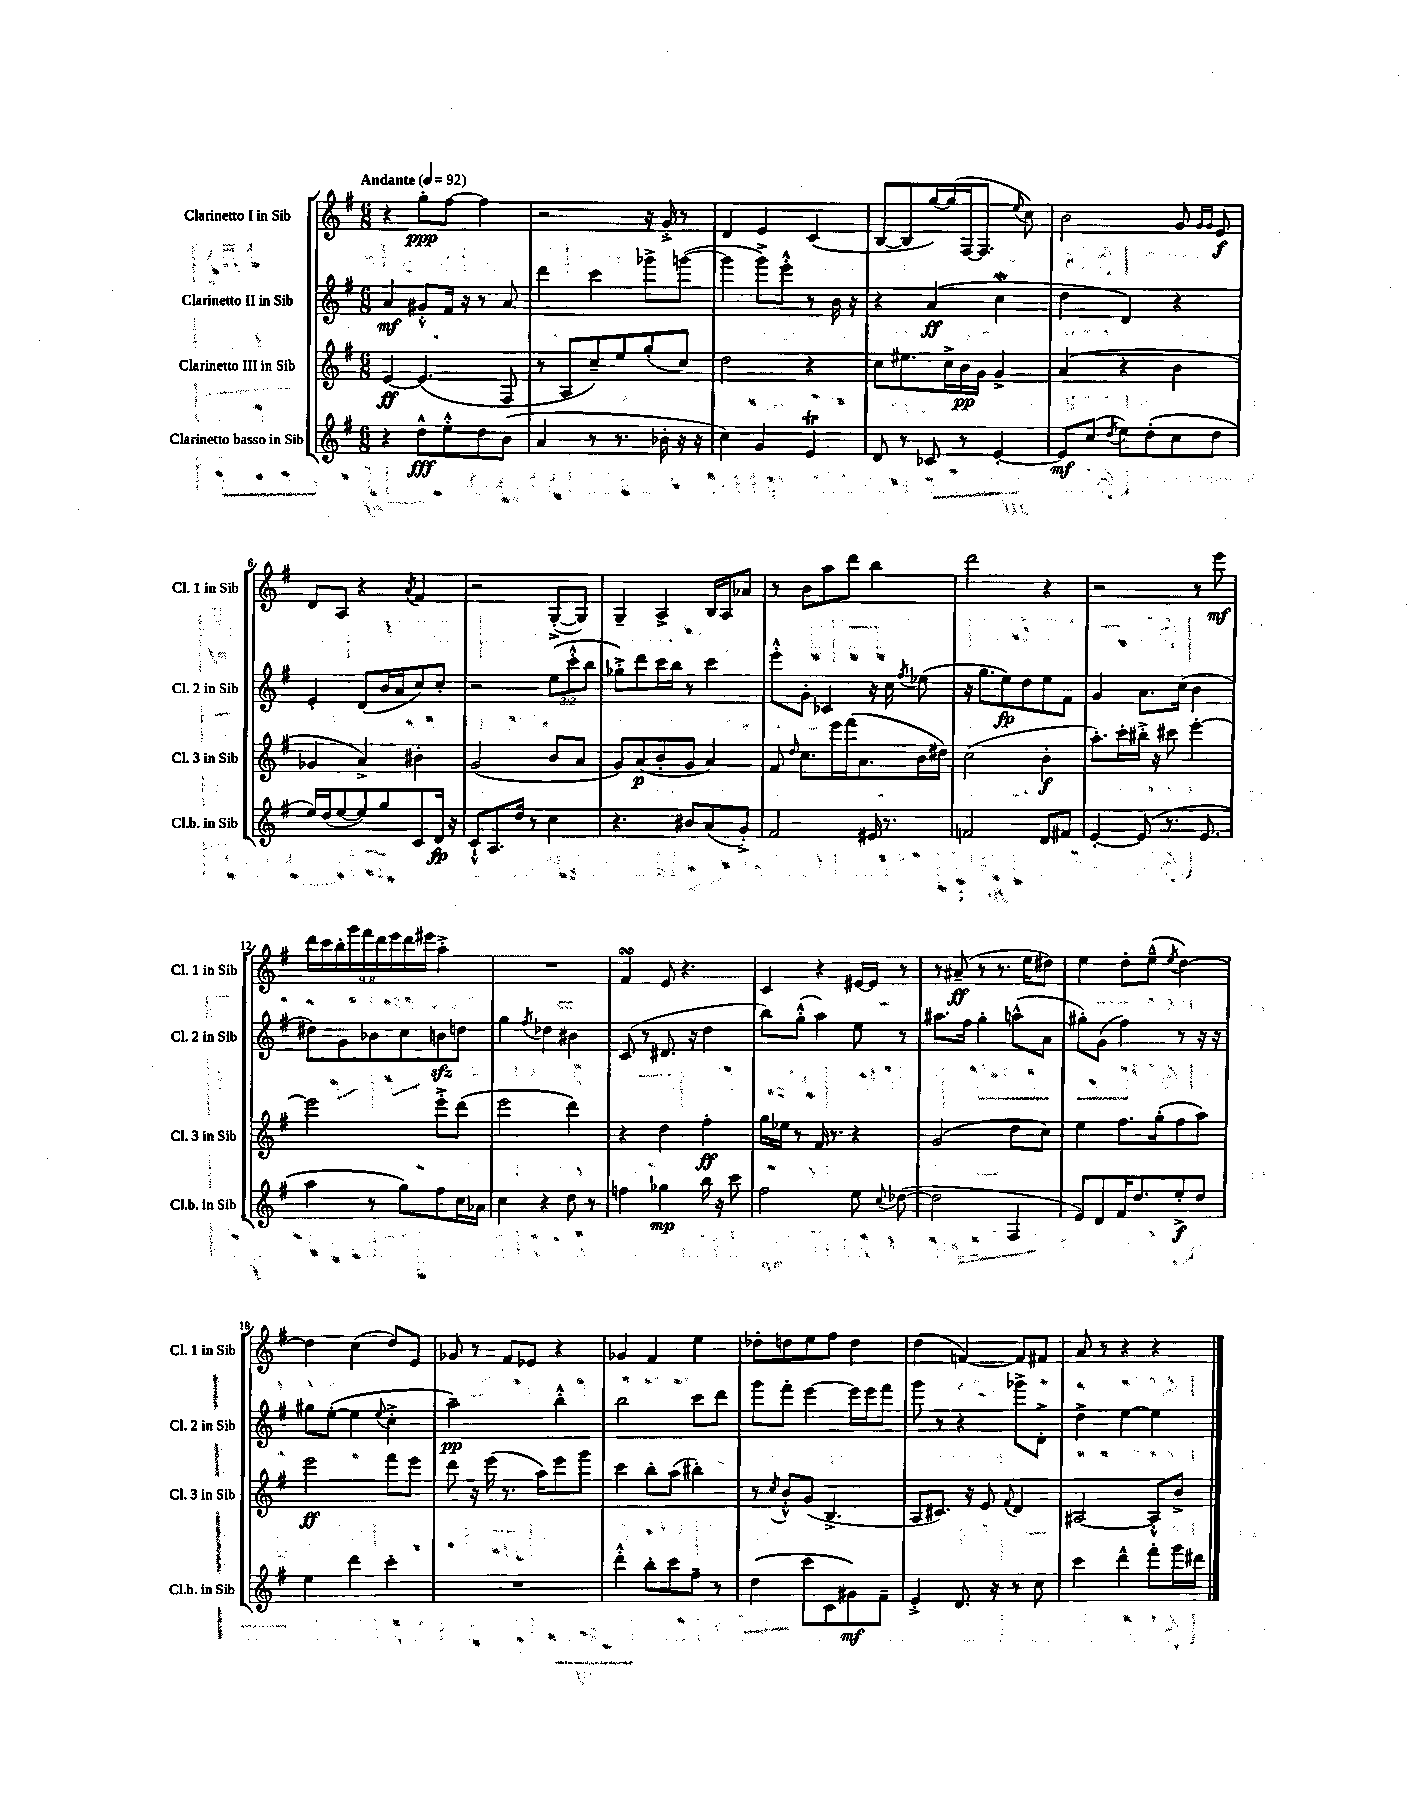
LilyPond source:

<<
\new StaffGroup <<
\new Staff = "s0" \with { instrumentName = "Clarinetto I in Sib" shortInstrumentName = "Cl. 1 in Sib" } {
    \clef treble \key g \major \numericTimeSignature \time 6/8 \override Staff.TupletNumber.text = #tuplet-number::calc-fraction-text \tempo "Andante" 4 = 92
    \autoBeamOff r4 g''8[-.\ppp fis''8]~ fis''4 |
    r2 r16 g'16-.-> r8 |
    d'4 e'4 c'4( |
    b8[~ b8 g''16~) g''16( fis16~ fis8.] \appoggiatura { e''8 } c''8) |
    b'2 g'8 \grace { g'16[ g'16] } e'8\f |
    d'8[ a8] r4 \acciaccatura { a'8 } fis'4 |
    r2 g8[~-.->( g8]) |
    g4-- a4-> b16[ a16 aes'8] |
    r8 b'8[ a''8 d'''8] b''4 |
    d'''2 r4 |
    r2 r8 e'''8\mf |
    \tuplet 9/8 { d'''16[ c'''16 b''16-. g'''16 fis'''16 d'''16 e'''16 d'''16 eis'''16] } a''4-.-> |
    R2. |
    fis'4\turn e'8 r4. |
    c'4 r4 eis'16[~ eis'16] r8 |
    r8 ais'8--\ff( r8 r8. e''16[ dis''8]) |
    e''4 d''8[-. e''8]---^( \acciaccatura { e''8 } d''4~) |
    d''4 c''4( d''8[) e'8] |
    ges'8 r8 fis'8[ ees'8] r4 |
    ges'4 fis'4 e''4 |
    des''8[-. d''8 e''8 fis''8] d''4 |
    d''4( f'4~) f'8[ fis'8] |
    a'8 r8 r4 r4 \bar "|." |
}
\new Staff = "s1" \with { instrumentName = "Clarinetto II in Sib" shortInstrumentName = "Cl. 2 in Sib" } {
    \clef treble \key g \major \numericTimeSignature \time 6/8 \override Staff.TupletNumber.text = #tuplet-number::calc-fraction-text
    \autoBeamOff a'4\mf gis'8[-.-^ fis'16] r16 r8 a'8 |
    d'''4 c'''4 ges'''8[-> g'''8]~( |
    g'''4 g'''8[->) e'''8]-.-^ r8 b'16 r16 |
    r4 a'4\ff( c''4\mordent |
    d''4 d'4) r4 |
    e'4-. d'8[( b'16 a'16 c''8) c''8]-. |
    r2 \tuplet 3/2 { e''8[( c'''8-.-^ b''8] } |
    ges''8[-.->) d'''8 c'''16 b''16] r8 c'''4 |
    e'''8[-.-^ g'8]-. ces'4 r16 c''16 \acciaccatura { fis''8 } ees''8( |
    r16 g''8.[ e''8\fp) d''8 e''8 fis'8] |
    g'4 a'8.[ c''16]( b'4 |
    dis''8[) g'8 bes'8 c''8 b'8\sfz d''8] |
    g''4 \acciaccatura { fis''8 } des''4 bis'4 |
    c'8( r8 dis'8. r16 d''4 |
    b''8[) g''8]-.-^( a''4) e''8 r8 |
    ais''8.[ fis''16] g''4-. a''8[-^( a'8] |
    gis''8[-.) g'8]( fis''4) r8 r16 r16 |
    gis''8[ e''8]~-.( e''4 \appoggiatura { e''8 } c''4-.-> |
    a''2--\pp) b''4-.-^ |
    b''2 c'''8[ d'''8] |
    g'''8[ fis'''8]-. e'''4~ e'''16[ e'''16 fis'''8] |
    g'''8 r8 r4 ges'''8[-> d'8]-.-> |
    d''4-> e''4~ e''4 \bar "|." |
}
\new Staff = "s2" \with { instrumentName = "Clarinetto III in Sib" shortInstrumentName = "Cl. 3 in Sib" } {
    \clef treble \key g \major \numericTimeSignature \time 6/8
    \autoBeamOff e'4~\ff e'4.( fis8 |
    r8 a8[ c''8--) e''8 g''8-.( c''8]) |
    d''2 r4 |
    c''8[ eis''8. c''16-> b'16\pp g'16] g'4-> |
    a'4( r4 b'4 |
    ges'4 a'4->) bis'4-. |
    g'2( b'8[ a'8] |
    g'8[) a'8\p( b'8-. g'8] a'4) |
    fis'8 \grace { d''16 } c''8.[ e'''16 fis'''16( a'8. b'16 dis''16]) |
    c''2( b'4-.\f |
    a''8.[-.) c'''16-. bis''16]-.-> r16 cis'''8 e'''4~-. |
    e'''2 e'''8[-.-> d'''8]( |
    e'''2 d'''4) |
    r4 d''4 fis''4-.\ff |
    g''16[ ees''16] r8 fis'16 r8. r4 |
    g'2( d''8[ c''8]) |
    e''4 fis''8.[ g''16-.( fis''8 a''8]) |
    e'''2\ff fis'''8[ e'''8] |
    d'''8 r16 e'''16( r8. a''16[) e'''8 g'''8] |
    c'''4 b''8[-. a''8]( bis''4-.) |
    r8 \acciaccatura { c''8 } b'8[-.-^ g'8]( b4.-> |
    a8[ cis'8.]) r16 e'8 \appoggiatura { fis'8 } d'4 |
    ais2~ ais8[-.-^ b'8]-> \bar "|." |
}
\new Staff = "s3" \with { instrumentName = "Clarinetto basso in Sib" shortInstrumentName = "Cl.b. in Sib" } {
    \clef treble \key g \major \numericTimeSignature \time 6/8
    \autoBeamOff r4 d''8[-^\fff e''8-.-^ d''8 b'8]( |
    a'4 r8 r8. bes'16-. r16 r16 |
    c''4) g'4 e'4\trill |
    d'8 r8 ces'8 r8 e'4~-. |
    e'8[\mf c''8]( \acciaccatura { d''8 } e''8[) d''8-.( c''8 d''8] |
    e''16[) d''16( e''8~ e''8) g''8 c'8 d'16]\fp r16 |
    c'8[-!-^ a8. d''16] r8 c''4 |
    r4. bis'8[ a'8( g'8]-.->) |
    fis'2 eis'16 r8. |
    f'2 d'8[ fis'8] |
    e'4~-. e'8( r8. e'8. |
    a''4 r8 g''8[) fis''8 c''16 aes'16] |
    c''4 r4 d''8 r8 |
    f''4 ges''4\mp b''16 r16 c'''8 |
    fis''2 e''8 \appoggiatura { c''8 } des''8~( |
    des''2 fis4 |
    e'8[) d'8 fis'16 d''8. e''8-.->\f d''8] |
    e''4 d'''4 c'''4-. |
    R2. |
    d'''4-.-^ b''8[-. c'''8 fis''8]-- r8 |
    d''4( c'''8[ c'8 gis'8\mf) fis'8]-- |
    e'4-.-> d'8. r16 r8 c''8 |
    c'''4 d'''4-^ fis'''8[-. g'''16 dis'''16] \bar "|." |
}
>>
>>
